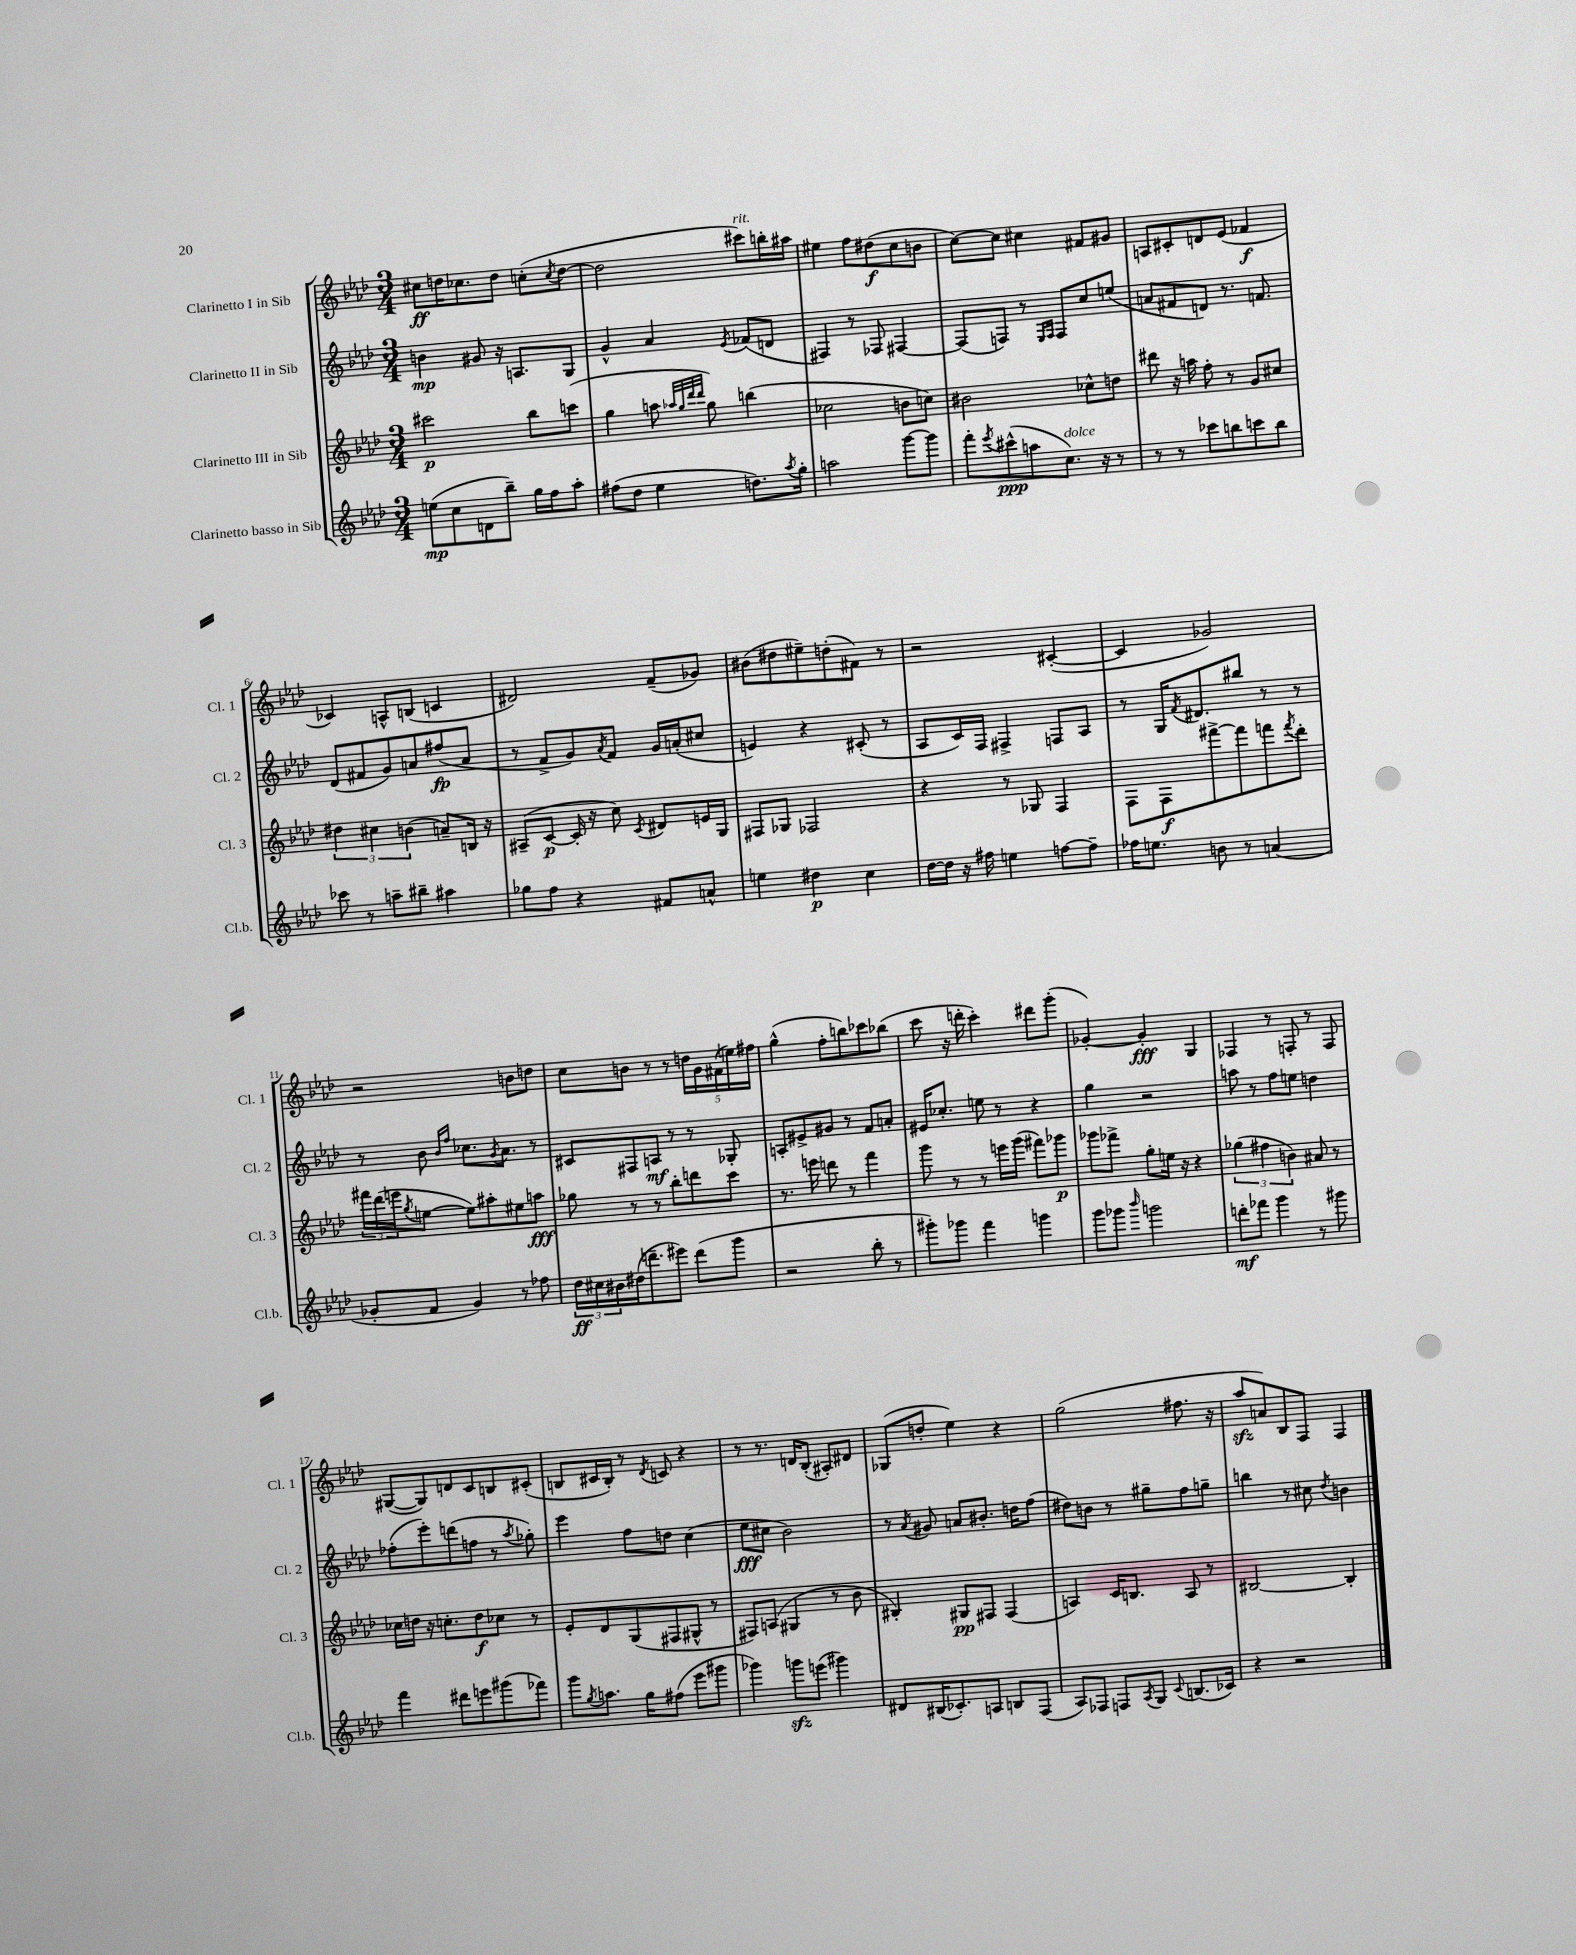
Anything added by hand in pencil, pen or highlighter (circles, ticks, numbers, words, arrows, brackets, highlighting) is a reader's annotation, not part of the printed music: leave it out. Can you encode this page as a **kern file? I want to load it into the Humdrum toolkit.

**kern	**dynam	**kern	**dynam	**kern	**dynam	**kern	**dynam
*part4	*part4	*part3	*part3	*part2	*part2	*part1	*part1
*staff4	*staff4	*staff3	*staff3	*staff2	*staff2	*staff1	*staff1
*I"Clarinetto basso in Sib	*	*I"Clarinetto III in Sib	*	*I"Clarinetto II in Sib	*	*I"Clarinetto I in Sib	*
*I'Cl.b.	*	*I'Cl. 3	*	*I'Cl. 2	*	*I'Cl. 1	*
*clefG2	*	*clefG2	*	*clefG2	*	*clefG2	*
*k[b-e-a-d-]	*	*k[b-e-a-d-]	*	*k[b-e-a-d-]	*	*k[b-e-a-d-]	*
*M3/4	*	*M3/4	*	*M3/4	*	*M3/4	*
=1	=1	=1	=1	=1	=1	=1	=1
(8een\L	mp	2ccc#X\	p	4bn\	mp	8cc#X\L	ff
8cc\	.	.	.	.	.	16ddn\K	.
.	.	.	.	.	.	8.cc-X\	.
8dn\	.	.	.	8g#X/	.	.	.
8bb-~\J)	.	.	.	16r	.	8dd\J	.
.	.	.	.	8.An/L	.	.	.
16gg\LL	.	8bb-\L	.	.	.	(8ccn'\L	.
16ff\J	.	.	.	.	.	.	.
.	.	.	.	.	.	8qcc/	.
8aa-'\J	.	(8cccn\J	.	8G/J	.	[8dd\J	.
=2	=2	=2	=2	=2	=2	=2	=2
(8ff#X\L	.	4gg\	.	4g^^/	.	2dd\]	.
8dd-\J	.	.	.	.	.	.	.
4ee-\	.	8aan\	.	4a-/	.	.	.
.	.	32qqaa-X/LLL	.	.	.	.	.
.	.	32qqgg/	.	.	.	.	.
.	.	32qqddd-/	.	.	.	.	.
.	.	32qqddd-/JJJ	.	.	.	.	.
.	.	8gg\)	.	.	.	.	.
.	.	.	.	8qe-/	.	.	.
!	!	!	!	!	!	!LO:TX:a:i:t=rit.	!
8.ddn\L)	.	(4bbn\	.	(8f-X/L	.	8ccc#X\L)	.
.	.	.	.	8dn/J	.	16bbn'\L	.
8qaa-/	.	.	.	.	.	.	.
16gg'\Jk	.	.	.	.	.	16aa#X\JJ	.
=3	=3	=3	=3	=3	=3	=3	=3
2aan\	.	2cc-X\	.	4F#X/)	.	4ee#X\	.
.	.	.	.	8r	.	8ff\L	.
.	.	.	.	8F-X/	.	(8dd#X\	f
[8ggg\L	.	8bn\L	.	[4F#X/	.	8cc\	.
8ggg\J]	.	8ccn\J)	.	.	.	8bn\J	.
=4	=4	=4	=4	=4	=4	=4	=4
8fff'\L	.	2b#X\	.	(8F#/L]	.	[8cc\L)	.
8qeee-/	.	.	.	.	.	.	.
(8ccc#X^^\	ppp	.	.	8Fn/J)	.	8cc\J]	.
8aan\	.	.	.	8r	.	4cc#X\	.
.	.	.	.	16qqE-/LL	.	.	.
.	.	.	.	16qqF/JJ	.	.	.
!LO:TX:a:i:t=dolce	!	!	!	!	!	!	!
8.cc\J)	.	.	.	8F/L	.	.	.
.	.	8cc-X^^\L	.	8cc/	.	8f#X/L	.
16r	.	.	.	.	.	.	.
8r	.	8ddn\J	.	(8een/J	.	8g#X/J	.
=5	=5	=5	=5	=5	=5	=5	=5
8r	.	8ddd#X\	.	8an/L	.	8An/L	.
8r	.	16r	.	8f#X/	.	8c#X'/	.
.	.	16aan\	.	.	.	.	.
8ccc-X\L	.	8ff'\	.	8dn/J)	.	8dn/	.
8bbn\	.	8r	.	8.r	.	(8e-/J	.
8cccn\	.	8g/L	.	.	.	4f-X/	f
.	.	.	.	8.fn/	.	.	.
8bb\J	.	8cc#X/J	.	.	.	.	.
!!LO:LB:g=z
=6	=6	=6	=6	=6	=6	=6	=6
8ccc-X\	.	6dd#X\	.	(8d-/L	.	4c-X/)	.
8r	.	.	.	8f#X/	.	.	.
.	.	6cc#X\	.	.	.	.	.
8aan~\L	.	.	.	8g/)	.	8An^^/L	.
.	.	(6bn\	.	.	.	.	.
8bb#X~\J	.	.	.	8an/	.	(8Bn/J	.
4aa#X\	.	8an~/L)	.	(8ff#X/	fp	4cn/	.
.	.	16Bn/Jk	.	8a/J	.	.	.
.	.	16r	.	.	.	.	.
=7	=7	=7	=7	=7	=7	=7	=7
8gg-X\L	.	(8A#X~/L	.	8r	.	2d#X/)	.
8ff\J	.	[8c/J	p	8f^/L	.	.	.
4r	.	16c'/]	.	8g/)	.	.	.
.	.	16r	.	.	.	.	.
.	.	.	.	8qa-/	.	.	.
.	.	8cc\)	.	8f/J	.	.	.
.	.	8qc/	.	.	.	.	.
8f#X/L	.	8d#X/L	.	16g/LL	.	(8f~/L	.
.	.	.	.	(16an'/J	.	.	.
8an^^/J	.	16en/L	.	8cc#X/J	.	8g-X/J)	.
.	.	16G/JJ	.	.	.	.	.
=8	=8	=8	=8	=8	=8	=8	=8
4een\	.	8F#X/L	.	4en/)	.	(8b#X\L	.
.	.	8G-X/J	.	.	.	8dd#X\	.
4dd#X\	p	2F-X/	.	4r	.	8ee#X~\)	.
.	.	.	.	.	.	(8ddn'\	.
4cc\	.	.	.	(8c#X'/	.	8f#X\J)	.
.	.	.	.	8r	.	8r	.
=9	=9	=9	=9	=9	=9	=9	=9
[16dd-\LL	.	4r	.	8A-/L	.	2r	.
16dd-\JJ]	.	.	.	.	.	.	.
16r	.	.	.	16c/L)	.	.	.
16ff#X\	.	.	.	16F/JJ	.	.	.
4een\	.	8r	.	4F#X^/	.	.	.
.	.	8G-X/	.	.	.	.	.
[8ffn\L	.	4F/	.	8Fn/L	.	([4c#X'/	.
8ff~\J]	.	.	.	8A-/J	.	.	.
=10	=10	=10	=10	=10	=10	=10	=10
16ff-X\KL	.	8F\L	.	8r	.	4c#/]	.
8.een\J	.	.	.	.	.	.	.
.	.	8F\	f	16G/KL	.	.	.
.	.	.	.	8qf/	.	.	.
.	.	.	.	8.d#X/	.	.	.
8bn\	.	[8fff#X^\	.	.	.	2g-X/)	.
8r	.	8fff#\]	.	8bb#X/J	.	.	.
(4an/	.	8fffn\	.	8r	.	.	.
.	.	8qfff/	.	.	.	.	.
.	.	8ddd-'\J	.	8r	.	.	.
!!LO:LB:g=z
=11	=11	=11	=11	=11	=11	=11	=11
8g-X'/L	.	24fff#X\LL	.	8r	.	2r	.
.	.	(24ddd-\	.	.	.	.	.
.	.	24eeen\J	.	.	.	.	.
.	.	8qgg/	.	.	.	.	.
8f/J	.	[8een\J	.	8b-\	.	.	.
.	.	.	.	16qqb-/LL	.	.	.
.	.	.	.	16qqff/JJ	.	.	.
4g-/)	.	8ee\L])	.	8.cc-X\L	.	.	.
.	.	8aa#X'\	.	.	.	.	.
.	.	.	.	8qg/	.	.	.
.	.	.	.	8.a-\J	.	.	.
8r	.	8ee#X\	.	.	.	8bn\L	.
8ff-X\	.	8aan\J	fff	8r	.	8ddn\J	.
=12	=12	=12	=12	=12	=12	=12	=12
24dd-\LL	ff	8gg-X\	.	8c#X/L	.	8cc\L	.
24cc#X\	.	.	.	.	.	.	.
24b#X\	.	.	.	.	.	.	.
(16dd#X\J	.	8r	.	8F#X/	.	8bn\J	.
8.dddn~\	.	.	.	.	.	.	.
.	.	8r	.	8An/J	mf	8r	.
8eee#X\J)	.	8bb-'\L	.	8r	.	8r	.
(8ddd\L	.	8dddn\	.	8r	.	20ddn\LL	.
.	.	.	.	.	.	20g\	.
.	.	.	.	.	.	(20f#X\	.
8ggg\J	.	8ccc\J	.	8G-X'/	.	.	.
.	.	.	.	.	.	20een\)	.
.	.	.	.	.	.	20ff#X\JJ	.
=13	=13	=13	=13	=13	=13	=13	=13
2r	.	8.r	.	8An'/L	.	(4gg^^\	.
.	.	.	.	8e#X^/	.	.	.
.	.	16eeen\	.	.	.	.	.
.	.	8dddn\	.	8g#X/J	.	8ff'\L	.
.	.	8r	.	8r	.	8bbn\)	.
8bb-'\	.	4fff\	.	8f/L	.	8ccc-X\	.
8r	.	.	.	8an'/J	.	(8bb-X\J	.
=14	=14	=14	=14	=14	=14	=14	=14
8ggg#X'\L)	.	8ggg\	.	16e#X/KL	.	8ccc\	.
.	.	.	.	8.cc-X'/J	.	.	.
8ggg-X\J	.	8r	.	.	.	16r	.
.	.	.	.	.	.	16dddn'\	.
4fff\	.	8r	.	8een\	.	4ccc'\)	.
.	.	16eeen\LL	.	8r	.	.	.
.	.	(16ggg\JJ	.	.	.	.	.
4gggn\	.	8fff#X\L)	.	4r	.	8ddd#X\L	.
.	.	8ggg-X\J	p	.	.	(8ggg'\J	.
=15	=15	=15	=15	=15	=15	=15	=15
8ggg\L	.	8ggg-X\L	.	4gg\	.	[4g-X'/)	.
8ggg-X\J	.	8fff-X^\J	.	.	.	.	.
16qqbbb-/	.	.	.	.	.	.	.
2gggn\	.	8gg'\L	.	2r	.	4g-'/]	fff
.	.	16een\Jk	.	.	.	.	.
.	.	16r	.	.	.	.	.
.	.	4r	.	.	.	4G/	.
=16	=16	=16	=16	=16	=16	=16	=16
8dddn'\L	mf	(6gg-X\	.	8aan\	.	4F-X/	.
8fff-X\J	.	.	.	8r	.	.	.
.	.	6ff#X\	.	.	.	.	.
4ggg\	.	.	.	8ff\L	.	8r	.
.	.	6bn\)	.	.	.	.	.
.	.	.	.	8een\J	.	8Fn'/	.
8r	.	8a#X/	.	4ddn\	.	8r	.
8ggg#X\	.	8r	.	.	.	8F/	.
!!LO:LB:g=z
=17	=17	=17	=17	=17	=17	=17	=17
4fff\	.	16cc-X\LL	.	(8ff-X'\L	.	([8G#X/L	.
.	.	16ddn\JJ	.	.	.	.	.
.	.	16r	.	8eee-'\)	.	8G#/])	.
.	.	8.ccn'\L	.	.	.	.	.
8ddd#X\L	.	.	.	(8dddn\	.	8dn/	.
8eeen\	.	8dd\	f	8ffn\J	.	8c/	.
(8ggg#X\	.	8cc-X\J	.	8r	.	8Bn/	.
.	.	.	.	8qaa-/	.	.	.
8fff-X\J)	.	8r	.	8gg-X'\)	.	(8c#X'/J	.
=18	=18	=18	=18	=18	=18	=18	=18
8ggg\L	.	8e-'/L	.	4eee-\	.	8Bn/L	.
8qgg/	.	.	.	.	.	.	.
8.aan\J	.	8d-/	.	.	.	16c#X/L	.
.	.	.	.	.	.	16B'/JJ)	.
.	.	(8G/	.	8ff\L	.	8r	.
16gg\KL	.	.	.	.	.	.	.
.	.	.	.	.	.	8qd-/	.
(8ff#X\J	.	8F#X/	.	8ddn\J	.	8cn/	.
8eee-\L	.	8G#X^^/J	.	(4cc\	.	4r	.
8ggg#X\J	.	8r	.	.	.	.	.
=19	=19	=19	=19	=19	=19	=19	=19
4ggg-X\)	.	8F#X/L)	.	8ee-\L	fff	8r	.
.	.	(8An/J	.	8cc#X\J	.	8.r	.
8gggnzz\L	.	4G#X/	.	2b-\)	.	.	.
.	.	.	.	.	.	16dn/KL	.
(8eeen\J	.	.	.	.	.	(8B-'/J	.
4ggg#X\)	.	8r	.	.	.	8A#X'/L)	.
.	.	8b-\	.	.	.	8d#X/J	.
=20	=20	=20	=20	=20	=20	=20	=20
8d#X/L	.	4B#X'/)	.	8r	.	(8G-X/L	.
.	.	.	.	8qa-/	.	.	.
(16B#X/K	.	.	.	8g#X/	.	8ddn'/J	.
8.c-X'/)	.	.	.	.	.	.	.
.	.	8G#X/L	pp	8an/L	.	4ee-\)	.
8An/J	.	8F#X/J	.	8.b#X'/J	.	.	.
8Bn/L	.	(4F#/	.	.	.	4r	.
.	.	.	.	16ddn\KL	.	.	.
(8F/J	.	.	.	(8ff\J	.	.	.
=21	=21	=21	=21	=21	=21	=21	=21
8A-/L)	.	4An/)	.	8dd#X\L)	.	(2gg\	.
8F-X/J	.	.	.	8bn\J	.	.	.
8Fn/L	.	16c/KL	.	8r	.	.	.
.	.	8.Bn/J	.	.	.	.	.
8qA-/	.	.	.	.	.	.	.
8G/J	.	.	.	8gg#X~\L	.	.	.
8qqc/	.	.	.	.	.	.	.
(8.Bn/L	.	8A/	.	8ff\	.	8.ff#X\	.
.	.	8r	.	8ggn~\J	.	.	.
16c-X/Jk)	.	.	.	.	.	16r	.
=22	=22	=22	=22	=22	=22	=22	=22
4r	.	[2B#X/	.	4bbn\	.	8aa-zz/L	.
.	.	.	.	.	.	8an/)	.
2r	.	.	.	8r	.	8B-/	.
.	.	.	.	8cc#X\	.	8F/J	.
.	.	.	.	8qdd-/	.	.	.
.	.	4B#'/]	.	4bn\	.	4F/	.
==	==	==	==	==	==	==	==
*-	*-	*-	*-	*-	*-	*-	*-
